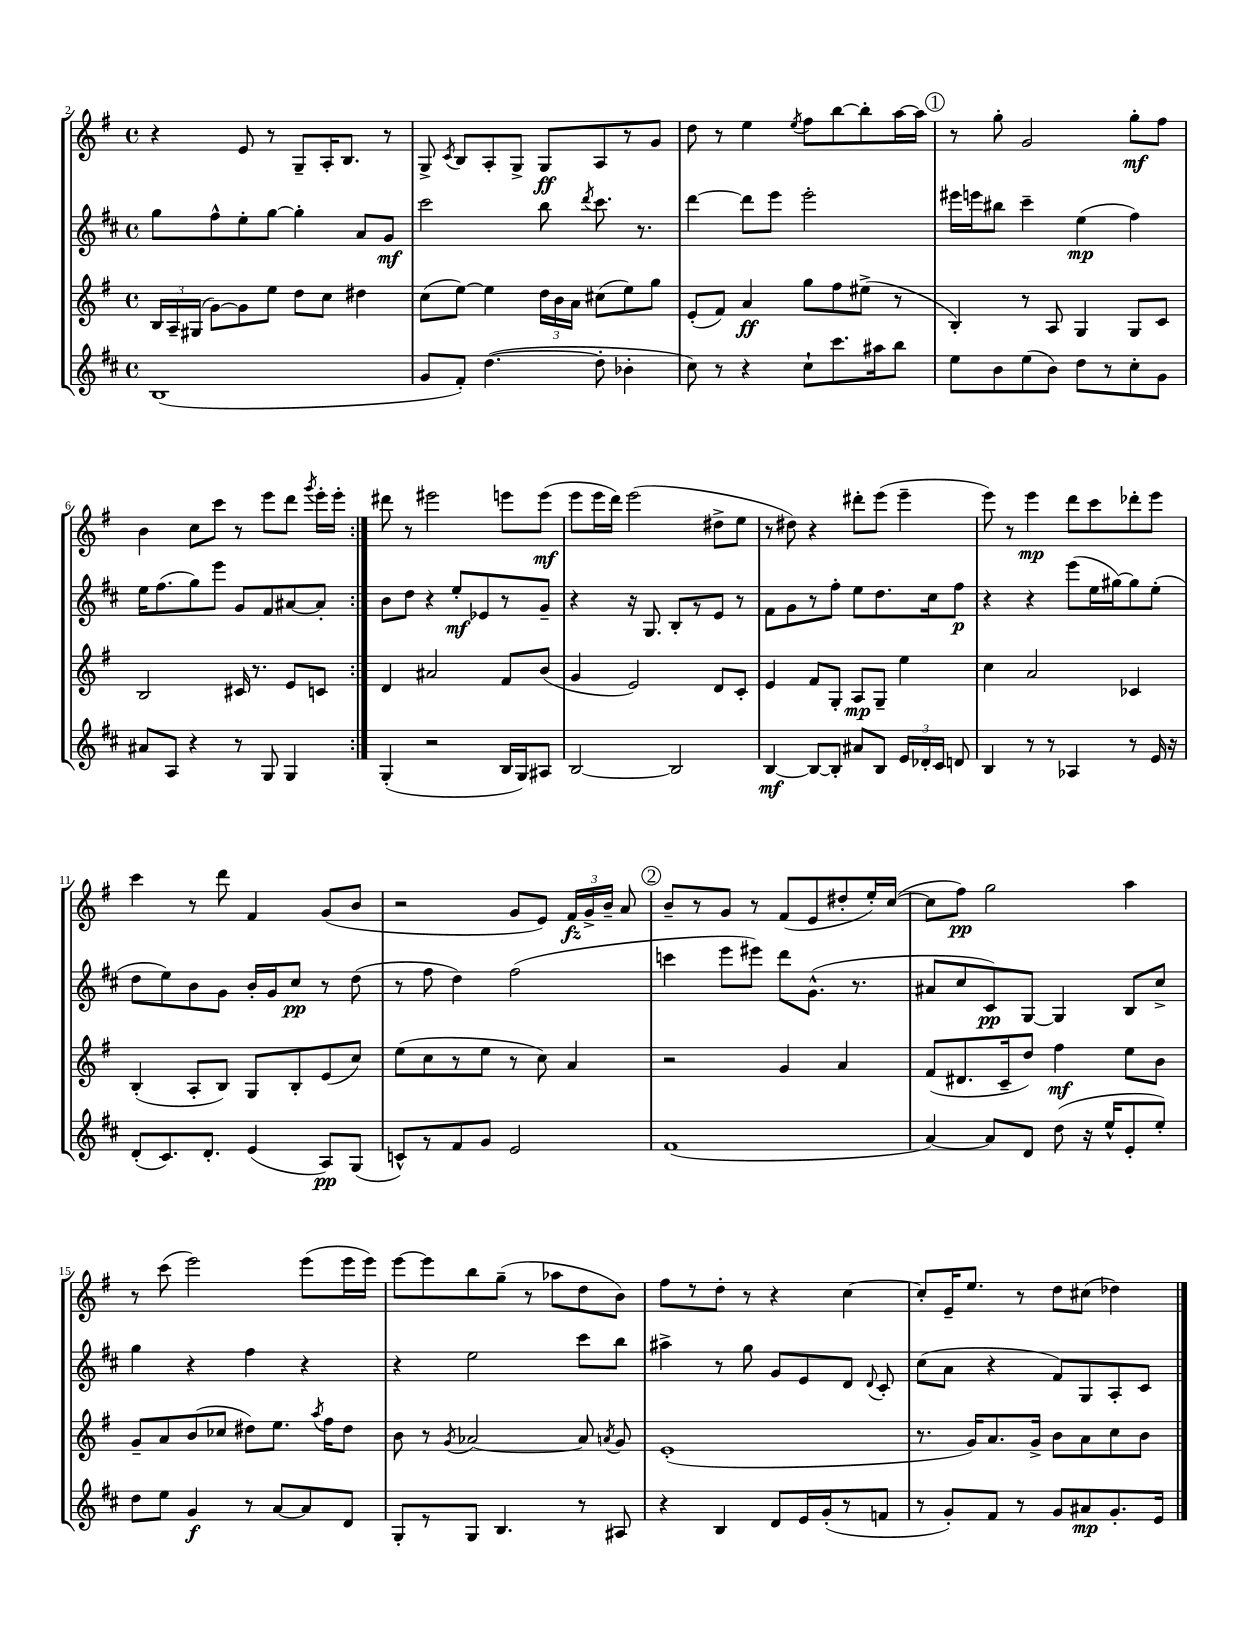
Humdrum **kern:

**kern	**dynam	**kern	**dynam	**kern	**dynam	**kern	**dynam
*part4	*part4	*part3	*part3	*part2	*part2	*part1	*part1
*staff4	*staff4	*staff3	*staff3	*staff2	*staff2	*staff1	*staff1
*clefG2	*	*clefG2	*	*clefG2	*	*clefG2	*
*k[f#c#]	*	*k[f#]	*	*k[f#c#]	*	*k[f#]	*
*M4/4	*	*M4/4	*	*M4/4	*	*M4/4	*
*met(c)	*	*met(c)	*	*met(c)	*	*met(c)	*
=2	=2	=2	=2	=2	=2	=2	=2
(1B	.	24B/LL	.	8gg\L	.	4r	.
.	.	24A~/	.	.	.	.	.
.	.	(24G#X/JJ	.	.	.	.	.
.	.	[8g\L)	.	8ff#^^\	.	.	.
.	.	8g\]	.	8ee'\	.	8e/	.
.	.	8ee\J	.	[8gg\J	.	8r	.
.	.	8dd\L	.	4gg'\]	.	8G~/L	.
.	.	8cc\J	.	.	.	16A'/K	.
.	.	.	.	.	.	8.B/J	.
.	.	4dd#X\	.	8a/L	.	.	.
.	.	.	.	8g/J	mf	8r	.
=3	=3	=3	=3	=3	=3	=3	=3
8g/L	.	(8cc\L	.	2ccc#\	.	8G^/	.
.	.	.	.	.	.	8qc/	.
8f#'/J)	.	[8ee\J)	.	.	.	8B/L	.
([4.dd\	.	4ee\]	.	.	.	8A'/	.
.	.	.	.	.	.	8G^/J	.
.	.	24dd\LL	.	8bb\	.	8G/L	ff
.	.	24b\	.	.	.	.	.
.	.	24a\JJ	.	.	.	.	.
.	.	.	.	8qddd/	.	.	.
8dd'\]	.	(8cc#X\L	.	8.ccc#\	.	8A/	.
4b-X'\	.	8ee\)	.	.	.	8r	.
.	.	.	.	8.r	.	.	.
.	.	8gg\J	.	.	.	8g/J	.
=4	=4	=4	=4	=4	=4	=4	=4
8cc#\)	.	(8e'/L	.	[4ddd\	.	8dd\	.
8r	.	8f#/J)	.	.	.	8r	.
4r	.	4a/	ff	8ddd\L]	.	4ee\	.
.	.	.	.	8eee\J	.	.	.
.	.	.	.	.	.	8qee/	.
8cc#`\L	.	8gg\L	.	2eee'\	.	8ff#\L	.
8.ccc#\	.	8ff#\	.	.	.	[8bb\	.
.	.	(8ee#X^\J	.	.	.	8bb'\]	.
16aa#X\k	.	.	.	.	.	.	.
8bb\J	.	8r	.	.	.	[16aa\L	.
.	.	.	.	.	.	16aa\JJ]	.
!!LO:REH:place=s1:t=1
=5	=5	=5	=5	=5	=5	=5	=5
8ee\L	.	4B'/)	.	16eee#X\LL	.	8r	.
.	.	.	.	16eeen\J	.	.	.
8b\	.	.	.	8bb#X\J	.	8gg'\	.
(8ee\	.	8r	.	4ccc#~\	.	2g/	.
8b\J)	.	8A/	.	.	.	.	.
8dd\L	.	4G/	.	(4ee\	mp	.	.
8r	.	.	.	.	.	.	.
8cc#'\	.	8G/L	.	4ff#\)	.	8gg'\L	mf
8g\J	.	8c/J	.	.	.	8ff#\J	.
!!LO:LB:g=z
=6	=6	=6	=6	=6	=6	=6	=6
8a#X/L	.	2B/	.	16ee\KL	.	4b\	.
.	.	.	.	(8.ff#\	.	.	.
8A/J	.	.	.	.	.	.	.
4r	.	.	.	8gg\)	.	8cc\L	.
.	.	.	.	8eee\J	.	8ccc\J	.
8r	.	16c#X/	.	8g/L	.	8r	.
.	.	8.r	.	.	.	.	.
8G/	.	.	.	8f#/	.	8eee\L	.
4G/	.	8e/L	.	[8a#X/	.	8ddd\J	.
.	.	.	.	.	.	8qggg/	.
.	.	8cn/J	.	8a#'/J]	.	16eee'\LL	.
.	.	.	.	.	.	16eee'\JJ	.
=7:|!	=7:|!	=7:|!	=7:|!	=7:|!	=7:|!	=7:|!	=7:|!
(4G'/	.	4d/	.	8b\L	.	8ddd#X\	.
.	.	.	.	8dd\J	.	8r	.
2r	.	2a#X/	.	4r	.	2eee#X\	.
.	.	.	.	8ee'/L	mf	.	.
.	.	.	.	8e-X/	.	.	.
16B/LL	.	8f#/L	.	8r	.	8eeen\L	.
16G/J)	.	.	.	.	.	.	.
8A#X/J	.	(8b/J	.	8g~/J	.	(8eee\J	mf
=8	=8	=8	=8	=8	=8	=8	=8
[2B/	.	4g/	.	4r	.	8eee\L	.
.	.	.	.	.	.	16eee\L	.
.	.	.	.	.	.	16ddd\JJ)	.
.	.	2e/)	.	16r	.	(2eee\	.
.	.	.	.	8.G/	.	.	.
2B/]	.	.	.	8B'/L	.	.	.
.	.	.	.	8r	.	.	.
.	.	8d/L	.	8e/J	.	8dd#X^\L	.
.	.	8c'/J	.	8r	.	8ee\J	.
=9	=9	=9	=9	=9	=9	=9	=9
[4B/	mf	4e/	.	8f#\L	.	8r	.
.	.	.	.	8g\	.	8dd#X\)	.
8B/L_	.	8f#/L	.	8r	.	4r	.
8B'/J]	.	8G'/J	.	8ff#'\J	.	.	.
8a#X/L	.	8A/L	mp	8ee\L	.	8ddd#X'\L	.
8B/J	.	8G~/J	.	8.dd\	.	(8eee\J	.
24e/LL	.	4ee\	.	.	.	4eee~\	.
24d-X'/	.	.	.	.	.	.	.
.	.	.	.	16cc#\k	.	.	.
24c#/JJ	.	.	.	.	.	.	.
8dn/	.	.	.	8ff#\J	p	.	.
=10	=10	=10	=10	=10	=10	=10	=10
4B/	.	4cc\	.	4r	.	8eee\)	.
.	.	.	.	.	.	8r	.
8r	.	2a/	.	4r	.	4eee\	mp
8r	.	.	.	.	.	.	.
4A-X/	.	.	.	(8eee\L	.	8ddd\L	.
.	.	.	.	16ee\L	.	8ccc\	.
.	.	.	.	[16gg#X\J)	.	.	.
8r	.	4c-X/	.	8gg#\]	.	8ddd-X'\	.
16e/	.	.	.	(8ee'\J	.	8eee\J	.
16r	.	.	.	.	.	.	.
!!LO:LB:g=z
=11	=11	=11	=11	=11	=11	=11	=11
(8d'/L	.	(4B'/	.	8dd\L	.	4ccc\	.
8.c#/)	.	.	.	8ee\)	.	.	.
.	.	8A'/L	.	8b\	.	8r	.
8.d'/J	.	.	.	.	.	.	.
.	.	8B/J)	.	8g\J	.	8ddd\	.
(4e/	.	8G/L	.	16b'/LL	.	4f#/	.
.	.	.	.	16g/J	.	.	.
.	.	8B'/	.	8cc#/J	pp	.	.
8A/L)	pp	(8e/	.	8r	.	(8g/L	.
(8G/J	.	8cc/J)	.	(8dd\	.	8b/J	.
=12	=12	=12	=12	=12	=12	=12	=12
8cn^^/L)	.	(8ee\L	.	8r	.	2r	.
8r	.	8cc\	.	8ff#\	.	.	.
8f#/	.	8r	.	4dd\)	.	.	.
8g/J	.	8ee\J	.	.	.	.	.
2e/	.	8r	.	(2ff#\	.	8g/L	.
.	.	8cc\)	.	.	.	8e/J)	.
.	.	4a/	.	.	.	24f#/LL	fz
.	.	.	.	.	.	24g^/	.
.	.	.	.	.	.	24b~/JJ	.
.	.	.	.	.	.	8a/	.
!!LO:REH:place=s1:t=2
=13	=13	=13	=13	=13	=13	=13	=13
(1f#	.	2r	.	4cccn\	.	8b~/L	.
.	.	.	.	.	.	8r	.
.	.	.	.	8eee\L	.	8g/J	.
.	.	.	.	8eee#X\J)	.	8r	.
.	.	4g/	.	8ddd\L	.	(8f#/L	.
.	.	.	.	(8.g^^\J	.	8e/	.
.	.	4a/	.	.	.	8dd#X'/	.
.	.	.	.	8.r	.	.	.
.	.	.	.	.	.	16ee'/L)	.
.	.	.	.	.	.	([16cc/JJ	.
=14	=14	=14	=14	=14	=14	=14	=14
[4a/)	.	(8f#/L	.	8a#X/L	.	8cc\L]	.
.	.	8.d#X/	.	8cc#/	.	8ff#\J)	pp
8a/L]	.	.	.	8c#/)	pp	2gg\	.
.	.	16c~/k	.	.	.	.	.
8d/J	.	8dd/J)	.	[8G/J	.	.	.
(8dd\	.	4ff#\	mf	4G/]	.	.	.
16r	.	.	.	.	.	.	.
16ee^^/KL	.	.	.	.	.	.	.
8e'/	.	8ee\L	.	8B/L	.	4aa\	.
8ee'/J)	.	8b\J	.	8cc#^/J	.	.	.
!!LO:LB:g=z
=15	=15	=15	=15	=15	=15	=15	=15
8dd\L	.	8g~/L	.	4gg\	.	8r	.
8ee\J	.	8a/	.	.	.	(8ccc\	.
4g/	f	(8b/	.	4r	.	2eee\)	.
.	.	8cc-X/J	.	.	.	.	.
8r	.	8dd#X\L)	.	4ff#\	.	.	.
[8a/L	.	8.ee\J	.	.	.	.	.
8a/]	.	.	.	4r	.	(8eee\L	.
.	.	8qaa/	.	.	.	.	.
.	.	16ff#\KL	.	.	.	.	.
8d/J	.	8dd#\J	.	.	.	16eee\L	.
.	.	.	.	.	.	16eee\JJ)	.
=16	=16	=16	=16	=16	=16	=16	=16
8G'/L	.	8b\	.	4r	.	[8eee\L	.
8r	.	8r	.	.	.	8eee\]	.
.	.	8qg/	.	.	.	.	.
8G/J	.	[2a-X/	.	2ee\	.	8bb\	.
4.B/	.	.	.	.	.	(8gg~\J	.
.	.	.	.	.	.	8r	.
.	.	.	.	.	.	8aa-X\L	.
8r	.	8a-/]	.	8ccc#\L	.	8dd\	.
.	.	8qan/	.	.	.	.	.
8A#X/	.	8g/	.	8bb\J	.	8b\J)	.
=17	=17	=17	=17	=17	=17	=17	=17
4r	.	(1e'	.	4aa#X^\	.	8ff#\L	.
.	.	.	.	.	.	8r	.
4B/	.	.	.	8r	.	8dd'\J	.
.	.	.	.	8gg\	.	8r	.
8d/L	.	.	.	8g/L	.	4r	.
16e/L	.	.	.	8e/	.	.	.
(16g'/J	.	.	.	.	.	.	.
8r	.	.	.	8d/J	.	[4cc\	.
.	.	.	.	8qqd/	.	.	.
8fn/J	.	.	.	8c#'/	.	.	.
=18	=18	=18	=18	=18	=18	=18	=18
8r	.	8.r	.	(8cc#\L	.	8cc'/L]	.
8g'/L)	.	.	.	8a\J	.	16e~/K	.
.	.	16g/KL)	.	.	.	8.ee/J	.
8f#/J	.	8.a/	.	4r	.	.	.
8r	.	.	.	.	.	8r	.
.	.	16g^/Jk	.	.	.	.	.
8g/L	.	8b\L	.	8f#/L)	.	8dd\L	.
8a#X/	mp	8a\	.	8G/	.	(8cc#X\J	.
8.g'/	.	8cc\	.	8A'/	.	4dd-X\)	.
.	.	8b\J	.	8c#/J	.	.	.
16e/Jk	.	.	.	.	.	.	.
==	==	==	==	==	==	==	==
*-	*-	*-	*-	*-	*-	*-	*-
